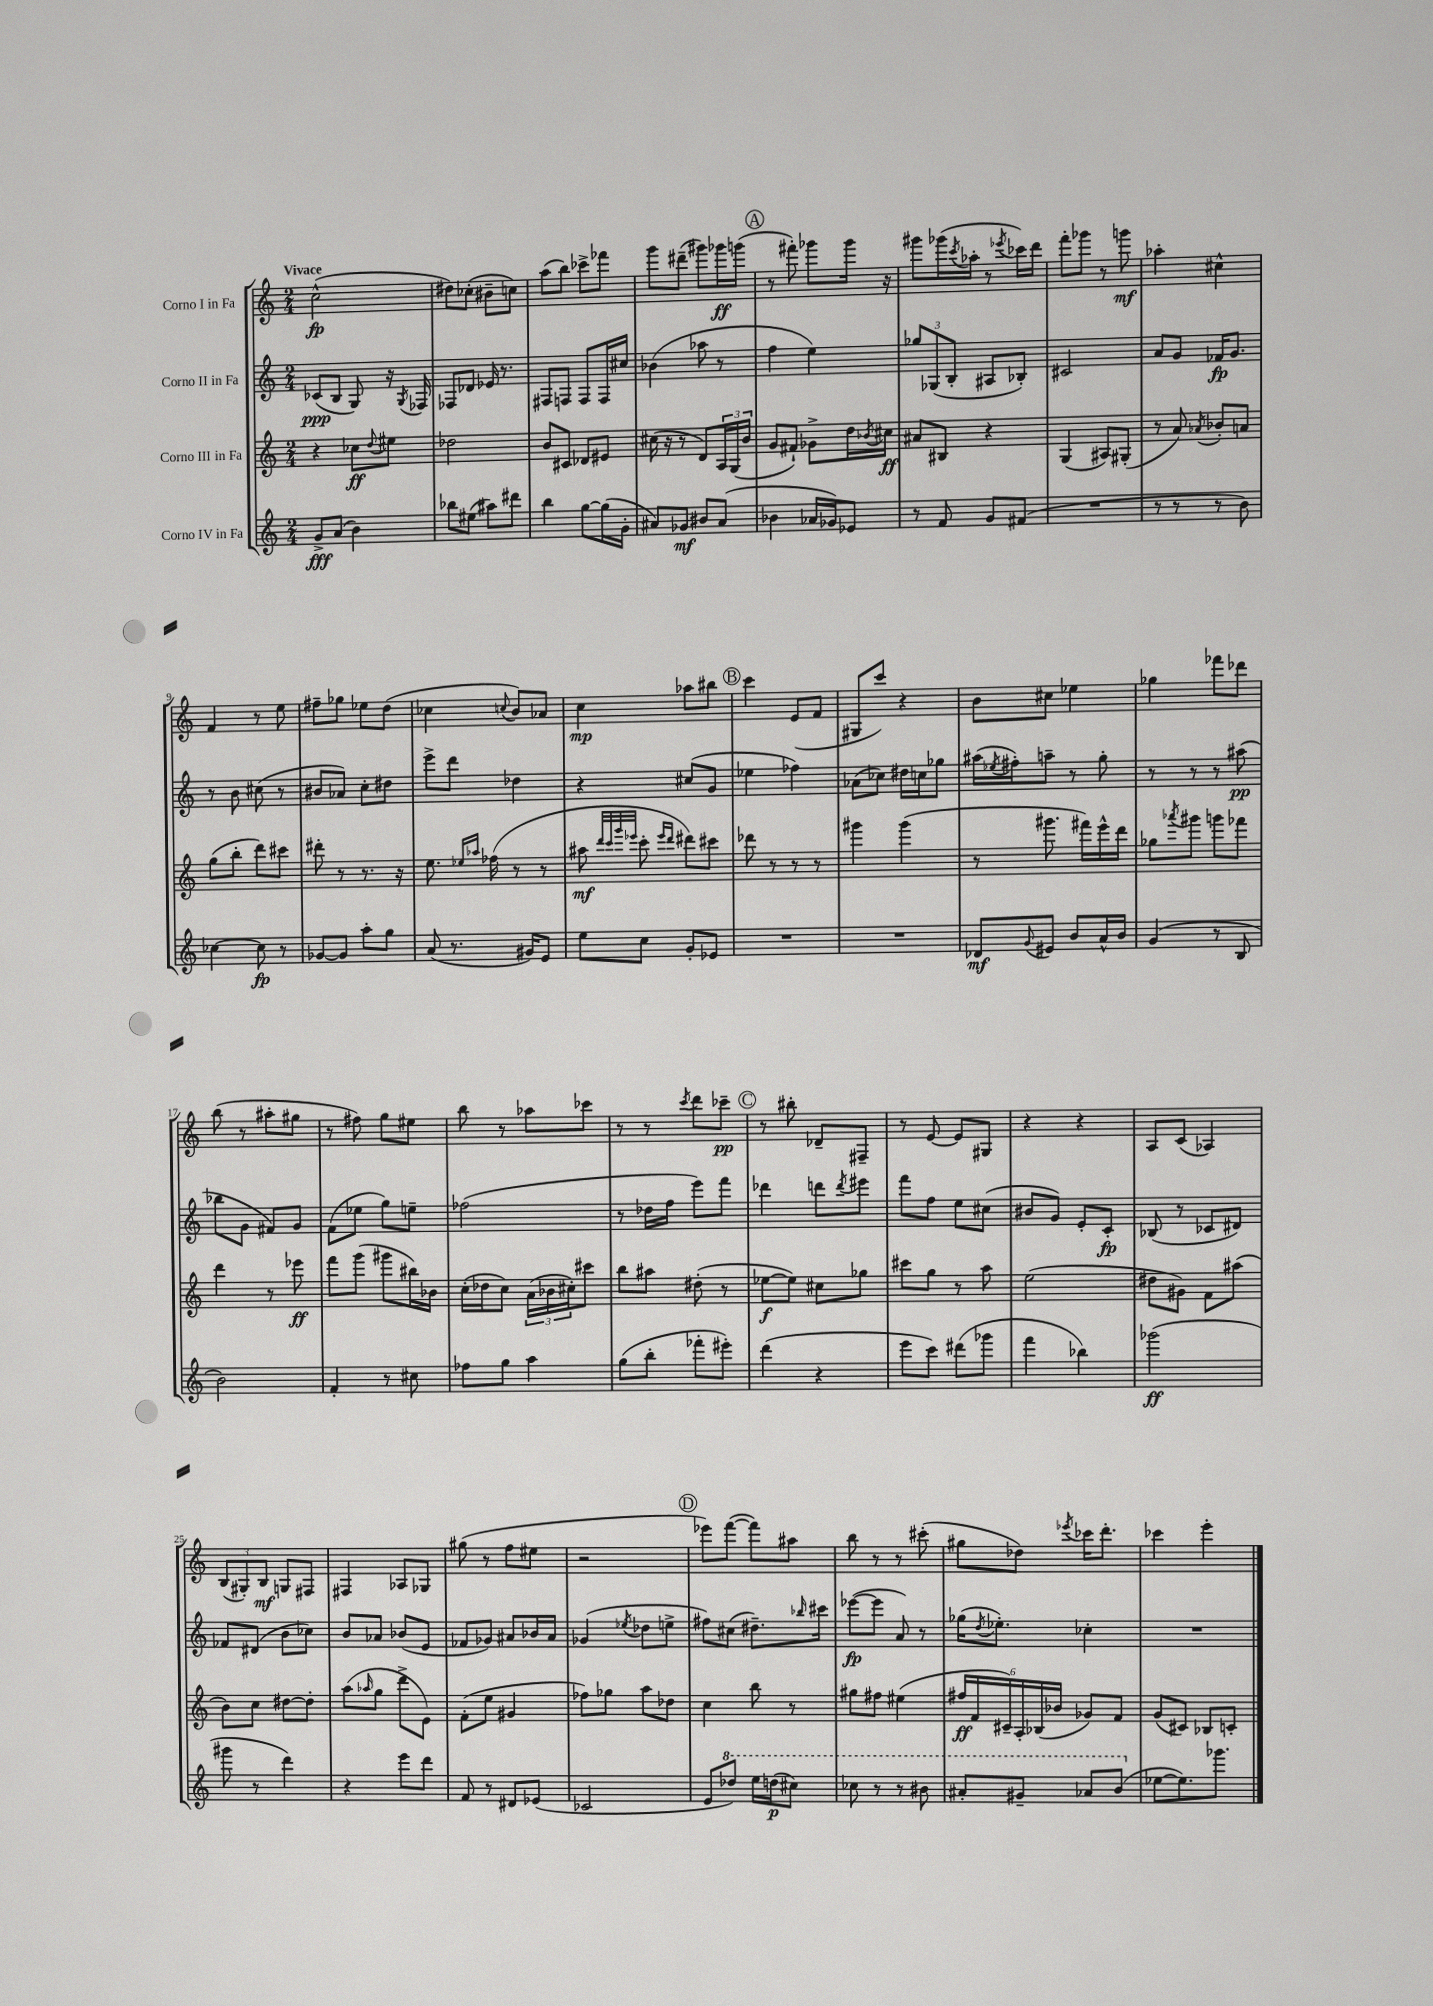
<<
\new StaffGroup <<
\new Staff = "s0" \with { instrumentName = "Corno I in Fa" } {
    \clef treble \key c \major \numericTimeSignature \time 2/4 \tempo "Vivace"
    c''2-^\fp( |
    dis''8) ces''8-.( bis'8-- c''8) |
    a''8( b''8) ces'''8-> fes'''8 |
    g'''8 dis'''8--( gis'''8) ges'''16\ff g'''16( |
    \mark \markup { \circle "A" } r8 fis'''8-.) ges'''8 ges'''16 r16 |
    gis'''8 ges'''16( \acciaccatura { c'''8 } aes''16-. r8 \acciaccatura { ees'''8 } ces'''16) d'''16 |
    f'''8-. ges'''8 r8 g'''8\mf |
    aes''4-. cis''4-^ |
    f'4 r8 e''8 |
    fis''8-- ges''8 ees''8 d''8( |
    ces''4 \appoggiatura { c''8 } b'8) aes'8 |
    c''4\mp aes''8 bis''8 |
    \mark \markup { \circle "B" } c'''4 e'8( f'8 |
    gis8 c'''8) r4 |
    b'8 cis''8 ees''4 |
    ges''4 fes'''8 des'''8 |
    b''8( r8 ais''8-. gis''8 |
    r8 fis''8) g''8 eis''8 |
    b''8 r8 aes''8 ces'''8 |
    r8 r8 \acciaccatura { c'''8 } d'''8 ces'''8--\pp |
    \mark \markup { \circle "C" } r8 bis''8-. des'8-- fis8-- |
    r8 e'8~ e'8 gis8 |
    r4 r4 |
    a8 c'8( aes4) |
    \tuplet 3/2 { b8( gis8-.) b8\mf } g8 fis8 |
    fis4 aes8 ges8 |
    gis''8( r8 f''8 eis''8 |
    r2 |
    \mark \markup { \circle "D" } ees'''8) f'''8~( f'''8) ais''8 |
    b''8 r8 r8 cis'''8-.( |
    gis''8 des''8) \acciaccatura { ees'''8 } ces'''16 d'''8.-. |
    ces'''4 e'''4-. \bar "|." |
}
\new Staff = "s1" \with { instrumentName = "Corno II in Fa" } {
    \clef treble \key c \major \numericTimeSignature \time 2/4
    ces'8\ppp( b8 g8) r16 \acciaccatura { g8 } fes16 |
    fes8 des'8 ees'16 r8. |
    fis8 f8 f8 f16 cis''16 |
    bes'4( aes''8 r8 |
    \mark \markup { \circle "A" } f''4 e''4) |
    \tuplet 3/2 { ges''8 ges8( b8-. } ais8 bes8-.) |
    cis'2 |
    a'8 g'8 fes'16\fp g'8. |
    r8 b'8 cis''8( r8 |
    bis'8 aes'8) c''8-. dis''8 |
    e'''8-> d'''8 des''4 |
    r4 cis''8( g'8 |
    \mark \markup { \circle "B" } ees''4 fes''4) |
    aes'8( ces''8) dis''16 c''16 ges''8 |
    ais''16( \acciaccatura { ees''8 } fis''16-.) a''8-- r8 g''8-. |
    r8 r8 r8 ais''8\pp( |
    bes''8 g'8 fis'8) g'8 |
    f'8( ees''8 g''8) e''8-- |
    fes''2( |
    r8 des''16 f''16 e'''8) f'''8 |
    \mark \markup { \circle "C" } des'''4 d'''8 \acciaccatura { d'''8 } eis'''8 |
    f'''8 f''8 e''8 cis''8( |
    bis'8 g'8) e'8-. c'8-.\fp |
    bes8( r8 ces'8 dis'8) |
    fes'8 dis'8( b'8 ces''8) |
    b'8 aes'8 bes'8( e'8 |
    fes'8 ges'8) ais'8 bes'16 ais'16 |
    ges'4( \acciaccatura { ees''8 } des''8 e''8-> |
    \mark \markup { \circle "D" } fis''8) cis''8( dis''8.--) \grace { bes''16 } cis'''16 |
    ees'''8~\fp( ees'''8 a'8) r8 |
    ges''16( \acciaccatura { d''8 } ees''8.-.) ces''4-. |
    R2 \bar "|." |
}
\new Staff = "s2" \with { instrumentName = "Corno III in Fa" } {
    \clef treble \key c \major \numericTimeSignature \time 2/4
    r4 ces''8\ff \appoggiatura { d''8 } eis''8 |
    des''2 |
    b'8 cis'8 des'8 eis'8 |
    cis''16( r16 r8 d'8) \tuplet 3/2 { a16 g16( b'16 } |
    \mark \markup { \circle "A" } g'8 fis'8-!) ges'8-> d''16 \acciaccatura { bes'8 } cis''16\ff |
    ais'8 bis8 r4 |
    g4( ais8) gis8-.( |
    r8 a'8) \acciaccatura { aes'8 } bes'8-. a'8 |
    g''8( b''8-. d'''8) cis'''8 |
    dis'''8-. r8 r8. r16 |
    e''8. \grace { ees''16 aes''16 } fes''16( r8 r8 |
    ais''8\mf \grace { d'''32 c'''32 g'''32 ees'''32 } c'''8-. \grace { ees'''16 d'''16 } dis'''8) cis'''8 |
    \mark \markup { \circle "B" } des'''8 r8 r8 r8 |
    gis'''4 gis'''4( |
    r8 gis'''8. fis'''16) e'''16-^ d'''16 |
    ges''8 \acciaccatura { aes'''8 } gis'''8 g'''8 fes'''8 |
    d'''4 r8 ees'''8\ff |
    f'''8 g'''8( gis'''8 bis''16) bes'16 |
    c''16-.( des''16 c''8) \tuplet 3/2 { a'16( bes'16 cis''16-.) } cis'''8 |
    b''8 ais''8 dis''8-.( r8 |
    \mark \markup { \circle "C" } ees''8~\f ees''8) cis''8 ges''8 |
    cis'''8 g''8 r8 a''8 |
    e''2( |
    dis''8 gis'8) f'8 ais''8( |
    b'8) c''8 dis''8~ dis''8-. |
    a''8( \grace { aes''16 } g''8 d'''8-> e'8) |
    f'8-.( e''8 gis'4 |
    fes''8) ges''8 a''8 des''8 |
    \mark \markup { \circle "D" } c''4 b''8 r8 |
    gis''8 fis''8 eis''4( |
    \tuplet 6/4 { fis''16\ff f'16 cis'16--) a16-. bes16( bes'16 } ges'8) f'8 |
    g'8( cis'8) bes8 c'8-. \bar "|." |
}
\new Staff = "s3" \with { instrumentName = "Corno IV in Fa" } {
    \clef treble \key c \major \numericTimeSignature \time 2/4
    g'8->\fff a'8( b'4) |
    bes''8 eis''8( ais''8) dis'''8 |
    b''4 g''8~ g''16( g'16-. |
    ais'8) ges'8\mf bis'8 ais'8( |
    \mark \markup { \circle "A" } bes'4 aes'16 ges'16) ees'8 |
    r8 f'8 g'8 fis'8( |
    R2 |
    r8 r8 r8 b'8) |
    ces''4~ ces''8\fp r8 |
    ges'8~ ges'8 a''8-. g''8 |
    a'8( r8. gis'16) e'8 |
    e''8 c''8 g'8-. ees'8 |
    \mark \markup { \circle "B" } R2 |
    R2 |
    des'8\mf \appoggiatura { g'8 } eis'8 b'8 a'16-^ b'16 |
    g'4( r8 b8 |
    b'2) |
    f'4-. r8 cis''8 |
    fes''8 g''8 a''4 |
    g''8( b''8-. fes'''8-. eis'''8-.) |
    \mark \markup { \circle "C" } d'''4( r4 |
    e'''8 c'''8) dis'''8( ges'''8 |
    f'''4 bes''4) |
    ges'''2\ff( |
    gis'''8 r8 d'''4) |
    r4 e'''8 d'''8 |
    f'8 r8 dis'8 ees'8( |
    ces'2 |
    \mark \markup { \circle "D" } e'8 \ottava #1 des'''8) e'''16 d'''16\p( cis'''8) |
    ces'''8 r8 r8 bis''8 |
    ais''8-. gis''8-- aes''8 b''8( \ottava #0 |
    ees''8~ ees''8.) ges'''8. \bar "|." |
}
>>
>>
